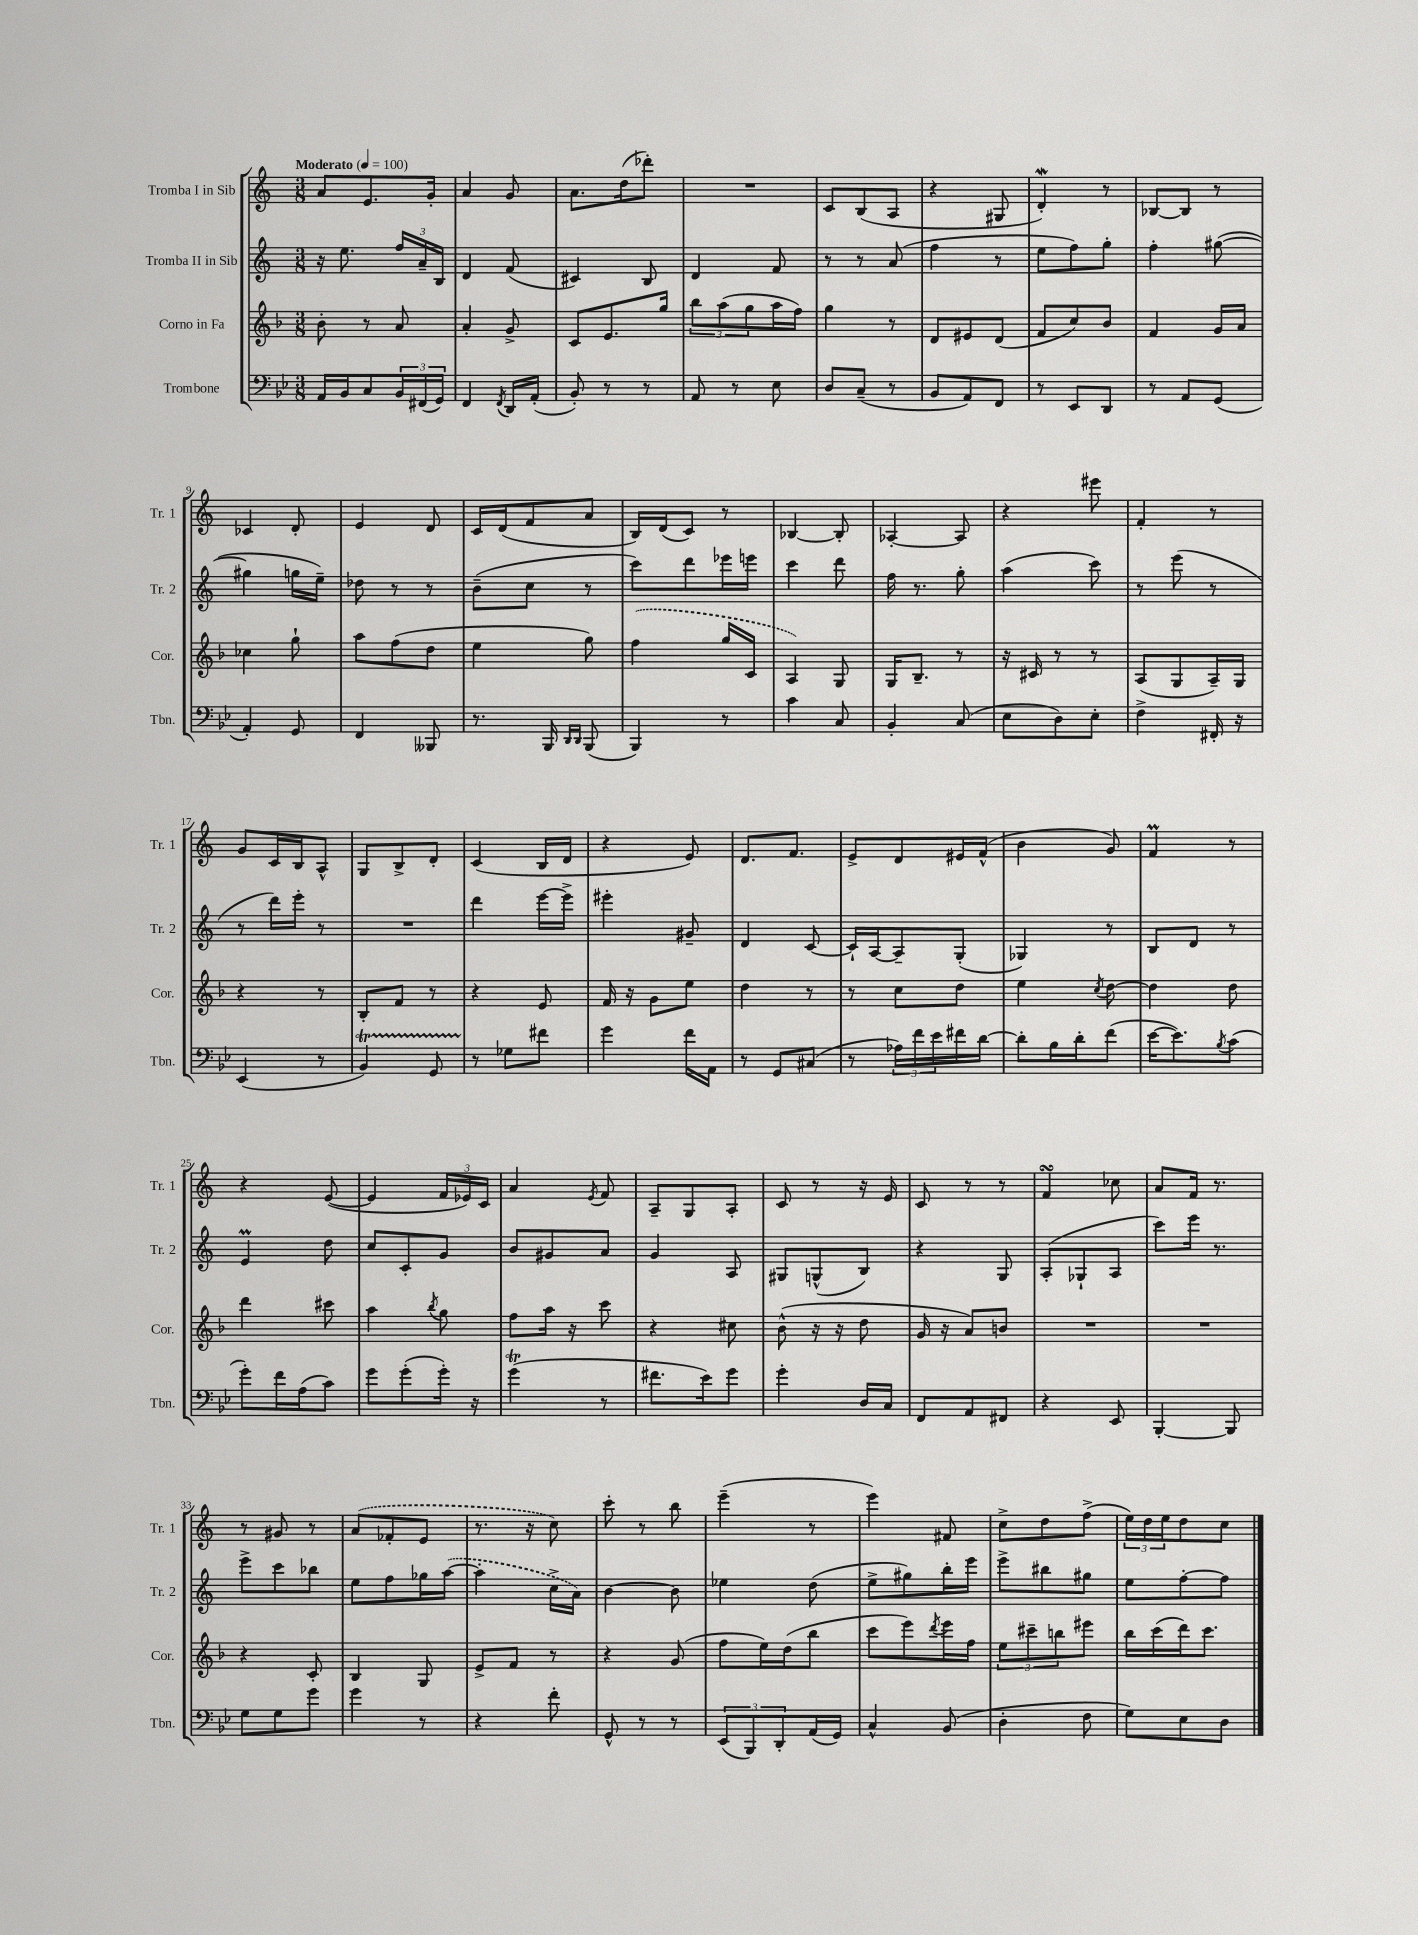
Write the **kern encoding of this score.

**kern	**kern	**kern	**kern
*staff4	*staff3	*staff2	*staff1
*clefF4	*clefG2	*clefG2	*clefG2
*k[b-e-]	*k[b-]	*k[]	*k[]
*M3/8	*M3/8	*M3/8	*M3/8
*MM100	*MM100	*MM100	*MM100
16AA	8b-'	16r	8a
16BB-	.	8.ee	.
8C	8r	.	8.e
24BB-	8a	24ff	.
(24FF#	.	24a~	.
.	.	.	16g'
24GG)	.	24B	.
=	=	=	=
4FF	4a'	4d	4a
8qFF	.	.	.
16DD	8g^	(8f	8g
(16AA'	.	.	.
=	=	=	=
8BB-')	8c	4c#)	8.a
8r	8.e	.	.
.	.	.	(16dd
8r	.	8B	8ddd-')
.	16gg	.	.
=	=	=	=
8AA	12bb-	4d	4.r
.	(12aa	.	.
8r	.	.	.
.	12gg	.	.
8E-	16aa	8f	.
.	16ff)	.	.
=	=	=	=
8D	4gg	8r	8c
(8C~	.	8r	(8B
8r	8r	(8a	8A
=	=	=	=
8BB-	8d	4ff	4r
8AA)	8e#	.	.
8FF	(8d	8r	8G#
=	=	=	=
8r	8f	8ee	4d')
8EE-	8cc)	8ff)	.
8DD	8b-	8gg'	8r
=	=	=	=
8r	4f	4ff'	[8B-
8AA	.	.	8B-]
(8GG	16g	([8gg#	8r
.	16a	.	.
=	=	=	=
4AA')	4cc-	4gg#]	4c-
8GG	8gg`	16gg	8d'
.	.	16ee~)	.
=	=	=	=
4FF	8aa	8dd-	4e
.	(8ff	8r	.
8BBB--	8dd	8r	8d
=	=	=	=
8.r	4ee	(8b~	16c
.	.	.	(16d
.	.	8cc	8f
16BBB-	.	.	.
16qqDD	.	.	.
16qqDD	.	.	.
(8BBB-	8gg)	8r	8a
=	=	=	=
4BBB-)	(4ff	8ccc)	16B)
.	.	.	(16d
.	.	8ddd	8c)
8r	16gg	16eee-	8r
.	16c	16eee	.
=	=	=	=
4c	4A)	4ccc	[4B-
8C	8G	8ddd	8B-']
=	=	=	=
4BB-'	16G	16ff	[4A-'
.	8.B-~	8.r	.
(8C	8r	8gg'	8A-]
=	=	=	=
8E-	16r	(4aa	4r
.	16c#	.	.
8D)	8r	.	.
8E-'	8r	8ccc)	8eee#
=	=	=	=
4F^	(8A	8r	4f'
.	8G	(8eee	.
16FF#'	16A~)	8r	8r
16r	16G	.	.
=	=	=	=
(4EE-	4r	8r	8g
.	.	16ddd)	16c
.	.	16eee'	16B
8r	8r	8r	8A^^
=	=	=	=
4BB-)	8B-'	4.r	8G
.	8f	.	8B^
8GG	8r	.	8d'
=	=	=	=
8r	4r	4ddd	(4c
8G-	.	.	.
8f#	8e	[16eee	16B
.	.	16eee^]	16d
=	=	=	=
4g	16f	4eee#'	4r
.	16r	.	.
.	8g	.	.
16f	8ee	8g#~	8e)
16AA	.	.	.
=	=	=	=
8r	4dd	4d	8.d
8GG	.	.	.
.	.	.	8.f
(8C#	8r	[8c	.
=	=	=	=
8r	8r	16c`]	8e^
.	.	[16A	.
24A-)	8cc	8A~]	8d
24f	.	.	.
24e-	.	.	.
16f#	8dd	(8G'	16e#
[16d	.	.	(16f^^
=	=	=	=
8d']	4ee	4G-)	4b
16B-	.	.	.
16d'	.	.	.
.	8qcc	.	.
(8f	[8dd	8r	8g)
=	=	=	=
[16e-	4dd]	8B	4f
8.e-])	.	.	.
.	.	8d	.
8qB-	.	.	.
(8c	8dd	8r	8r
=	=	=	=
8g')	4ddd	4e	4r
16f	.	.	.
(16A	.	.	.
8c)	8ccc#	8dd	([8e
=	=	=	=
8g	4aa	8cc	4e]
(8g'	.	8c'	.
.	8qbb-	.	.
16g')	8gg	8g	24f
.	.	.	24e-)
16r	.	.	.
.	.	.	24c
=	=	=	=
(4g	8ff	8b	4a
.	16aa	8g#	.
.	16r	.	.
.	.	.	8qe
8r	8ccc	8a	8f
=	=	=	=
8.f#	4r	4g	8A~
.	.	.	8G
16e-)	.	.	.
8g	8cc#	8A	8A'
=	=	=	=
4g'	(8b-^^	8G#	8c
.	16r	(8G^^	8r
.	16r	.	.
16D	8dd	8B)	16r
16C	.	.	16e
=	=	=	=
8FF	16g	4r	8c
.	16r	.	.
8AA	8a)	.	8r
8FF#	8b	8G	8r
=	=	=	=
4r	4.r	(8A'	4f
.	.	8G-`	.
8EE-	.	8A	8cc-
=	=	=	=
[4BBB-'	4.r	8ccc)	8a
.	.	16eee	16f
.	.	8.r	8.r
8BBB-]	.	.	.
=	=	=	=
8G	4r	8eee^	8r
8G	.	8ccc	8g#
8g	8c'	8bb-	8r
=	=	=	=
4g	4B-	8ee	(8a
.	.	8ff	8f-'
8r	8G	16gg-	8e
.	.	([16aa	.
=	=	=	=
4r	8e^	4aa']	8.r
.	8f	.	.
.	.	.	16r
8f'	8r	16cc^	8cc)
.	.	16a)	.
=	=	=	=
8GG^^	4r	[4b	8ccc'
8r	.	.	8r
8r	(8g	8b]	8bb
=	=	=	=
(12EE-	8ff	4ee-	(4eee~
12BBB-)	.	.	.
.	16ee)	.	.
12DD'	.	.	.
.	(16dd	.	.
(16AA	8bb-	(8dd	8r
16GG)	.	.	.
=	=	=	=
4C^^	8ccc	8ee^	4eee)
.	8eee)	8gg#)	.
.	8qddd	.	.
(8BB-	16eee	16bb'	8f#
.	16ff	16eee	.
=	=	=	=
4D'	12ee	8eee^	8cc^
.	12ccc#~	.	.
.	.	8bb#	8dd
.	12bb	.	.
8F	8eee#	8gg#	(8ff^
=	=	=	=
8G)	16bb-	8ee	24ee)
.	.	.	24dd
.	(16ccc	.	.
.	.	.	24ee
8E-	16ddd)	[8ff'	8dd
.	8.ccc	.	.
8D	.	8ff]	8cc
==	==	==	==
*-	*-	*-	*-
